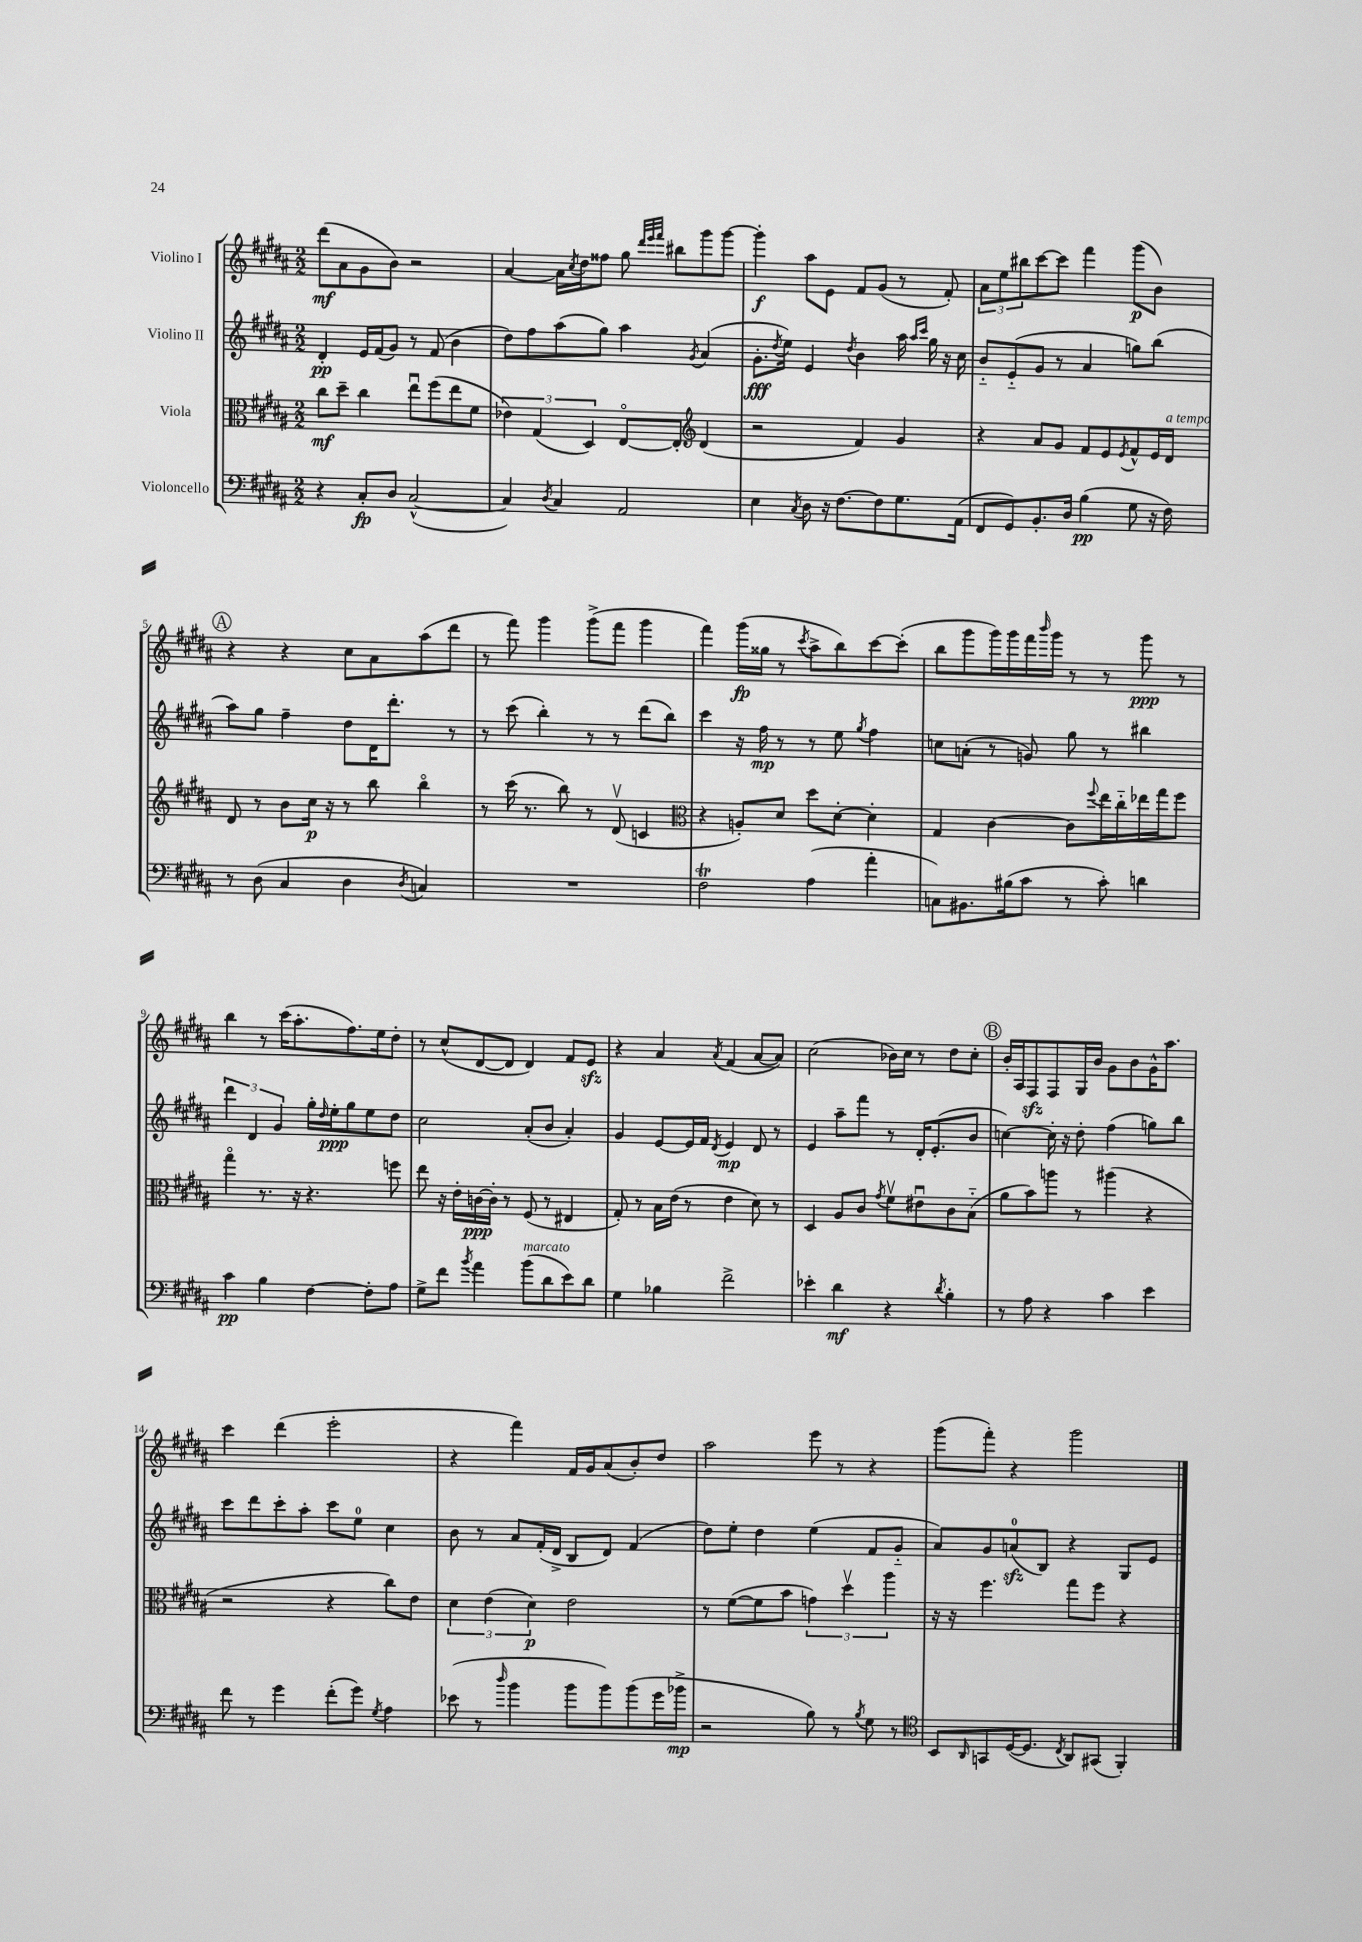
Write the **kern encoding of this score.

**kern	**kern	**kern	**kern
*staff4	*staff3	*staff2	*staff1
*clefF4	*clefC3	*clefG2	*clefG2
*k[f#c#g#d#a#]	*k[f#c#g#d#a#]	*k[f#c#g#d#a#]	*k[f#c#g#d#a#]
*M2/2	*M2/2	*M2/2	*M2/2
4r	8cc#	4d#'	(8ddd#
.	8dd#~	.	8a#
8C#'	4cc#	16e	8g#
.	.	(16f#	.
8D#	.	8g#)	8b)
([2C#^^	8eeu	8r	2r
.	(8ff#	(8f#	.
.	8ee	4b	.
.	8f#	.	.
=	=	=	=
4C#])	6e-)	8dd#)	[4a#
.	.	8ff#	.
.	(6G#	.	.
8qD#	.	.	.
4C#	.	(8aa#	16a#]
.	.	.	8qcc#
.	.	.	16dd#
.	6D#)	.	.
.	.	8gg#)	8ff##
2AA#	[8Eo	4aa#	8gg#
.	.	.	32qqddd#
.	.	.	32qqeee
.	.	.	32qqfff#
.	8E']	.	8bb#
*	*clefG2	*	*
.	.	8qg#	.
.	(4d#	(4a#	8ggg#
.	.	.	[8ggg#
=	=	=	=
4E	2r	8.g#'	4ggg#']
.	.	8qdd#	.
.	.	16ee)	.
8qC#	.	.	.
8D#	.	4e	8aa#
16r	.	.	8e
[8.F#	.	.	.
.	.	8qdd#	.
.	4f#)	4b	8f#
8F#]	.	.	(8g#
8.G#	4g#	16aa#	8r
.	.	16qqaa#	.
.	.	16qqccc#	.
.	.	16gg#	.
.	.	16r	8f#')
(16AA#	.	16cc#	.
=	=	=	=
8FF#	4r	8b'~	12a#
.	.	.	12ee
8GG#)	.	(8e'~	.
.	.	.	12bb#
8.BB'	8a#	8g#	[8ccc#
.	8g#	8r	8ccc#]
16D#	.	.	.
(4B	8f#	4a#	4fff#
.	8e	.	.
.	8qe	.	.
8G#	8f#^^	8gg)	(8ggg#
16r	16e	(8bb	8b)
16F#)	16d#	.	.
=	=	=	=
8r	8d#	8aa#)	4r
(8D#	8r	8gg#	.
4C#	8b	4ff#~	4r
.	16cc#	.	.
.	16r	.	.
4D#	8r	8dd#	8cc#
.	8bb	16d#	8a#
.	.	8.ddd#'	.
8qD#	.	.	.
4C)	4bbo	.	(8aa#
.	.	8r	8ddd#
=	=	=	=
1r	8r	8r	8r
.	(16ccc#	(8ccc#	8fff#)
.	8.r	.	.
.	.	4bb')	4ggg#
.	8bb)	.	.
.	8r	8r	(8ggg#^
.	(8d#v	8r	8fff#
.	4c	(8ddd#	4ggg#
.	.	8bb)	.
=	=	=	=
*	*clefC3	*	*
2F#	4r	4ccc#	4fff#)
.	8A')	16r	(16ggg#
.	.	16ff#	16gg##
.	8d#	8r	8r
.	.	.	8qccc#
(4A#	8dd#	8r	8aa#^
.	[8d#'	8ee	8bb)
.	.	8qgg#	.
4a#'	4d#']	4ff#	[8ccc#
.	.	.	(8ccc#']
=	=	=	=
8C)	4G#	8cc	8bb
8.BB#	.	(8a'	8ggg#
.	[4c#	8r	16ggg#)
(16B#	.	.	16ggg#
8c#	.	8g)	16fff#
.	.	.	16qqbbb
.	.	.	16ggg#
8r	8c#]	8gg#	8r
.	8qqff#	.	.
8c#')	16ee	8r	8r
.	16cc#'~	.	.
4d	16ee-	4bb#	8ggg#
.	16gg#	.	.
.	8ff#	.	8r
=	=	=	=
4c#	4gg#o	6ddd#	4bb
.	.	6d#	.
4B	8.r	.	8r
.	.	6g#	.
.	.	.	(16ccc#
.	16r	.	8.aa#'
[4F#	4.r	16gg#'	.
.	.	16qqdd#	.
.	.	16ee'	.
.	.	8gg#	8.ff#)
8F#']	.	8ee	.
.	.	.	16ee
8A#	8ff	8dd#	8dd#'
=	=	=	=
8G#^	8ee	2cc#	8r
8f#	16r	.	(8cc#^^
.	16e'	.	.
8qb	.	.	.
4a#	[16c	.	[8d#
.	16c']	.	.
.	8r	.	8d#]
(8b	(8F#	(8a#'	4d#)
8d#	8r	8b	.
8e)	4E#	4a#')	8f#
8d#	.	.	8e
=	=	=	=
4G#	8G#')	4g#	4r
.	8r	.	.
4B-	16B	[8e	4a#
.	(16e	.	.
.	8r	16e]	.
.	.	16f#	.
.	.	8qd#	8qa#
2f#^	4e	4e	(4f#
.	8d#)	8d#	[8a#
.	8r	8r	8a#])
=	=	=	=
4e-'	4D#	4e	(2cc#
4d#	8A#	8aa#~	.
.	8c#	8fff#	.
.	8qg#	.	.
4r	8f#v	8r	16b-)
.	.	.	16cc#
.	8e#u	16d#'	8r
.	.	(8.e'	.
8qd#	.	.	.
4B'	8c#	.	8dd#
.	(8B'~	8b	8cc#'
=	=	=	=
8r	8a#	[4cc)	16b'
.	.	.	16A#
8A#	8b)	.	8F#
4r	8aa	16cc']	8F#
.	.	16r	.
.	8r	8dd#'	16G#
.	.	.	16b
4c#	(4aa#	(4ff#	8g#
.	.	.	8b
4e	4r	8gg)	16g#^^
.	.	.	8.aa#
.	.	8bb	.
=	=	=	=
8f#	2r	8ccc#	4ccc#
8r	.	8ddd#	.
4g#	.	8ccc#'	(4ddd#
.	.	8aa#'	.
(8f#'	4r	8ccc#	2eee'
8g#)	.	8ee	.
8qG#	.	.	.
4A#	8cc#)	4cc#	.
.	8e	.	.
=	=	=	=
(8e-	6d#	8b	4r
8r	.	8r	.
.	(6e	.	.
16qqdd#	.	.	.
4b	.	8a#	4fff#)
.	6d#)	.	.
.	.	(16f#'	.
.	.	16d#^	.
8b	2e	8B	16f#
.	.	.	16g#
8b)	.	8d#)	(8a#
(8b	.	(4f#	8b')
16g#	.	.	8dd#
16b-^	.	.	.
=	=	=	=
2r	8r	8dd#)	2aa#
.	([8f#	8ee'	.
.	8f#]	4dd#	.
.	8b	.	.
8B)	6g)	(4ee	8eee
8r	.	.	8r
.	6dd#v	.	.
8qB	.	.	.
8G#	.	8f#	4r
.	6aa#	.	.
8r	.	8g#'~	.
=	=	=	=
*clefC4	*	*	*
8BB	16r	8a#)	(8ggg#
.	16r	.	.
16qqAA#	.	.	.
8GG	4.ff#	8g#	8fff#')
([16D#	.	(8a	4r
8.D#]	.	.	.
.	.	8B)	.
8qC#	.	.	.
8AA#)	8gg#	4r	2ggg#
(8GG#	8ff#	.	.
4FF#')	4r	8G#	.
.	.	8e	.
==	==	==	==
*-	*-	*-	*-
